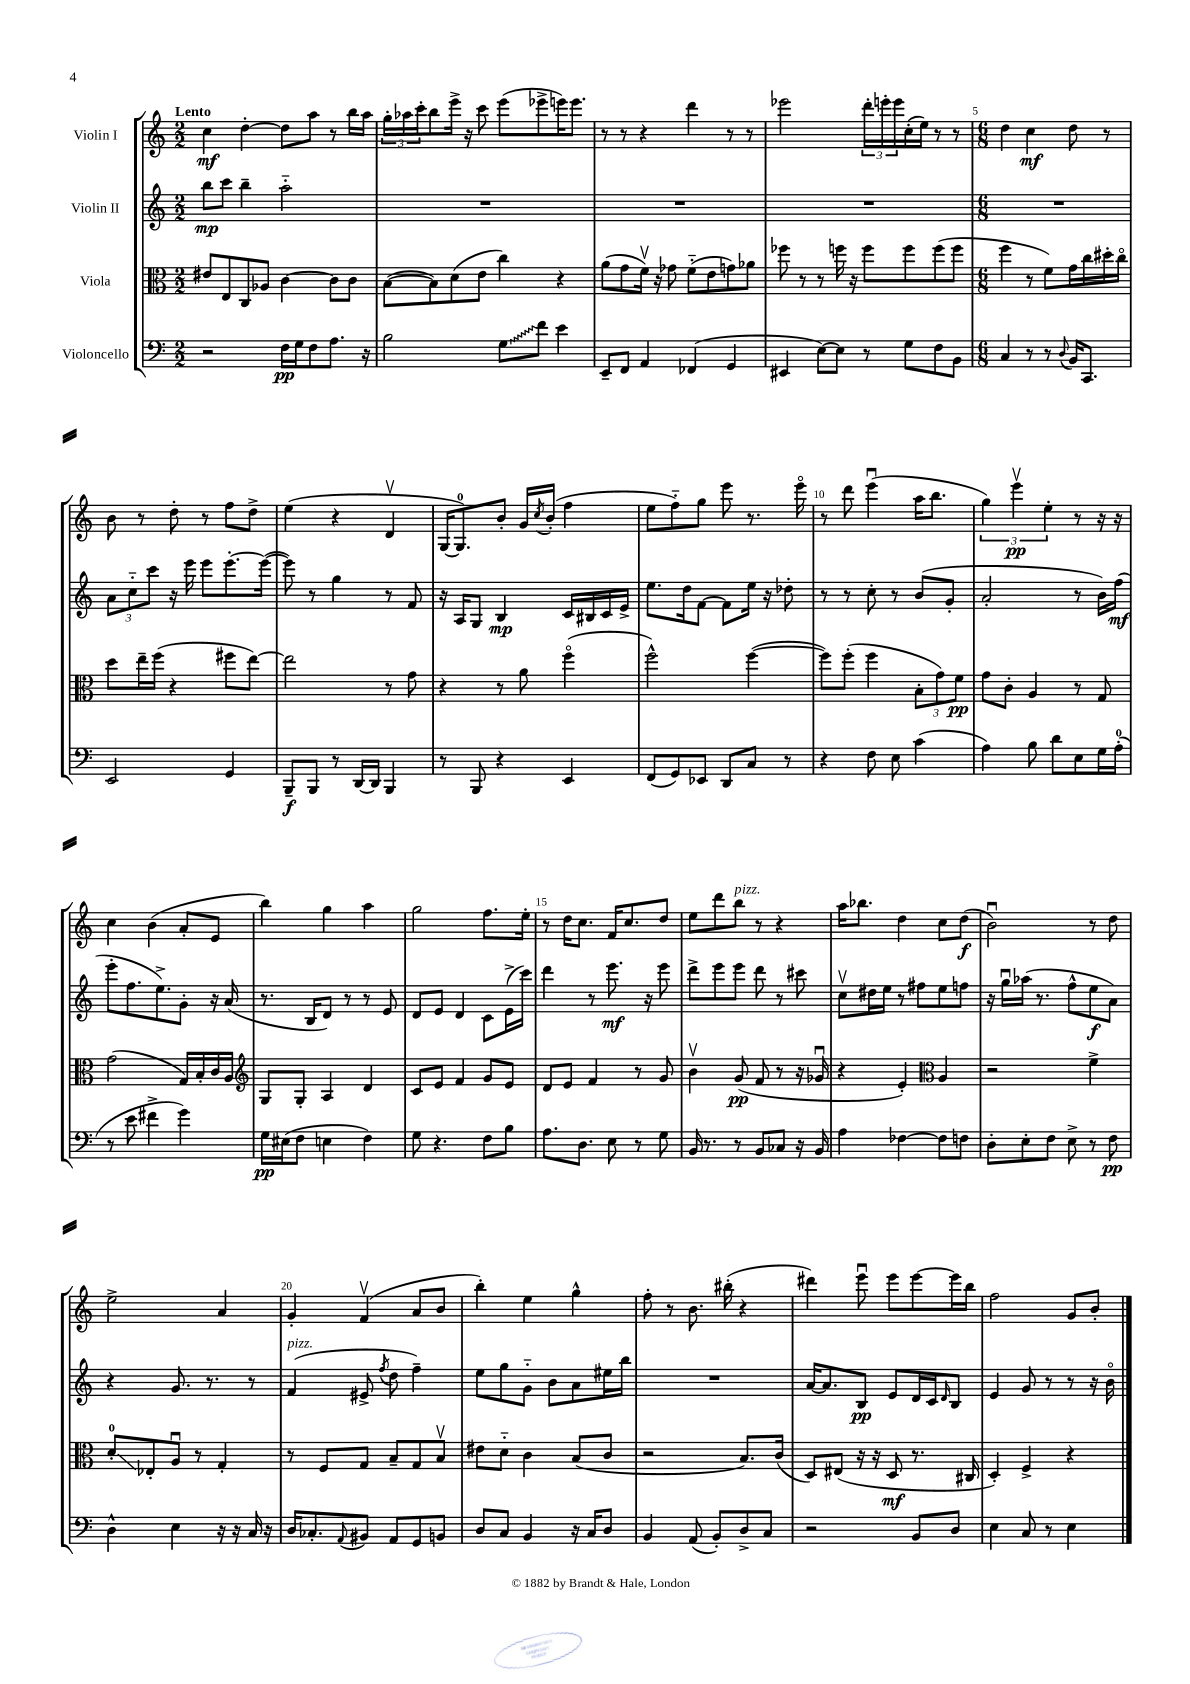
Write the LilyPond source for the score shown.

<<
\new StaffGroup <<
\new Staff = "s0" \with { instrumentName = "Violin I" } {
    \clef treble \key c \major \numericTimeSignature \time 2/2 \tempo "Lento"
    c''4\mf d''4~-. d''8 a''8 r8 b''16 a''16 |
    \tuplet 3/2 { g''16-. aes''16 c'''16-. } b''8 e'''16-> r16 c'''8 e'''8( ees'''8-> e'''16) e'''8. |
    r8 r8 r4 d'''4 r8 r8 |
    ees'''2 \tuplet 3/2 { d'''16-. e'''16-. e'''16 } c''16-.( e''16) r8 r8 |
    \numericTimeSignature \time 6/8 d''4 c''4\mf d''8 r8 |
    b'8 r8 d''8-. r8 f''8 d''8-> |
    e''4( r4 d'4\upbow |
    g16~ g8.-0) b'8-. g'16 \acciaccatura { c''8 } b'16-.( f''4 |
    e''8 f''8-_) g''8 e'''8 r8. e'''16\flageolet |
    r8 d'''8 e'''4\downbow( a''16 b''8. |
    \tuplet 3/2 { g''4) e'''4\upbow\pp e''4-. } r8 r16 r16 |
    c''4 b'4( a'8-. e'8 |
    b''4) g''4 a''4 |
    g''2 f''8. e''16-. |
    r8 d''16 c''8. f'16 c''8. d''8 |
    e''8 d'''8 b''8^\markup { \italic "pizz." } r8 r4 |
    a''16 bes''8. d''4 c''8 d''8\f( |
    b'2\downbow) r8 d''8 |
    e''2-> a'4 |
    g'4-. f'4\upbow( a'8 b'8 |
    b''4-.) e''4 g''4-^ |
    f''8-. r8 b'8. bis''16-.( r4 |
    dis'''4) e'''8\downbow e'''8 e'''8~ e'''16 b''16 |
    f''2 g'8 b'8-. \bar "|." |
}
\new Staff = "s1" \with { instrumentName = "Violin II" } {
    \clef treble \key c \major \numericTimeSignature \time 2/2
    b''8\mp c'''8 b''4-- a''2-_ |
    R1 |
    R1 |
    R1 |
    \numericTimeSignature \time 6/8 R2. |
    \tuplet 3/2 { a'8 c''8-_ c'''8 } r16 e'''16 e'''8 e'''8.~-. e'''16~( |
    e'''8) r8 g''4 r8 f'8 |
    r16 a16 g8 b4\mp c'16 bis16 c'16 e'16-> |
    e''8. d''16 f'8~ f'8 e''16 r16 des''8-. |
    r8 r8 c''8-. r8 b'8( g'8-. |
    a'2-. r8 b'16) f''16\mf( |
    e'''8-. f''8. e''8.->) g'8-. r16 a'16( |
    r8. b16 d'8) r8 r8 e'8 |
    d'8 e'8 d'4 c'8 e'16->( c'''16) |
    d'''4 r8 e'''8.\mf r16 e'''8 |
    d'''8-> e'''8 e'''8 d'''8 r8 cis'''8 |
    c''8\upbow dis''16 e''16 r8 fis''8 e''8 f''8 |
    r16 g''16\downbow aes''16( r8. f''8-^ e''8\f a'8) |
    r4 g'8. r8. r8 |
    f'4^\markup { \italic "pizz." }( eis'8-> \acciaccatura { f''8 } d''8 f''4--) |
    e''8 g''8 g'8-_ b'8 a'8 eis''16 b''16 |
    R2. |
    a'16~ a'8. b8\pp e'8 d'16 c'16 \grace { d'16 } b8 |
    e'4 g'8 r8 r8 r16 b'16\flageolet \bar "|." |
}
\new Staff = "s2" \with { instrumentName = "Viola" } {
    \clef alto \key c \major \numericTimeSignature \time 2/2
    eis'8 e8 c8 aes8 c'4~ c'8 c'8 |
    b8~( b8) d'8( e'8 c''4) r4 |
    a'8( g'8 f'16\upbow) r16 ges'8 f'8-_( e'8 g'8) aes'8 |
    fes''8 r8 r8 f''16 r16 f''8 f''8 f''8( f''8 |
    \numericTimeSignature \time 6/8 f''4 r8 f'8) g'16 c''16 dis''16-. c''16\flageolet |
    d''8 e''16-- f''16( r4 fis''8 e''8~) |
    e''2 r8 g'8 |
    r4 r8 a'8 f''4\flageolet( |
    f''2-^) f''4~( |
    f''8) f''8-.( f''4 \tuplet 3/2 { b8-. g'8) f'8\pp } |
    g'8 c'8-. a4 r8 g8 |
    g'2( g16) b16-. c'16 a16 |
    \clef treble g8 g8-. a4 d'4 |
    c'8 e'8 f'4 g'8 e'8 |
    d'8 e'8 f'4 r8 g'8 |
    b'4\upbow g'8\pp( f'8 r8 r16 ges'16\downbow |
    r4 e'4-.) \clef alto a4 |
    r2 f'4-> |
    d'8-0-.\glissando ees8-. a8\downbow r8 g4-. |
    r8 f8 g8 b8-- g8 b8\upbow |
    eis'8 d'8-_ c'4 b8( c'8 |
    r2 b8.) c'16( |
    d8) eis8( r16 r16 d8\mf r8. cis16 |
    d4-.) f4-> r4 \bar "|." |
}
\new Staff = "s3" \with { instrumentName = "Violoncello" } {
    \clef bass \key c \major \numericTimeSignature \time 2/2
    r2 f16\pp g16 f8 a8. r16 |
    b2 \once \override Glissando.style = #'zigzag g8\glissando f'8 e'4 |
    e,8-- f,8 a,4 fes,4( g,4 |
    eis,4 e8~) e8 r8 g8 f8 b,8 |
    \numericTimeSignature \time 6/8 c4 r8 r8 \appoggiatura { d8 } b,16 c,8. |
    e,2 g,4 |
    b,,8--\f b,,8 r8 d,16~ d,16 b,,4 |
    r8 b,,8 r4 e,4 |
    f,8( g,8) ees,8 d,8 c8 r8 |
    r4 f8 e8 c'4( |
    a4) b8 d'8 e8 g16 a16-0-.( |
    r8 e'8 fis'4-> g'4) |
    g16\pp eis16( f8 e4 f4) |
    g8 r4. f8 b8 |
    a8. d8. e8 r8 g8 |
    b,16 r8. r8 b,8 ces8 r16 b,16 |
    a4 fes4~ fes8 f8 |
    d8-. e8-. f8 e8-> r8 f8\pp |
    d4-^ e4 r16 r16 c16 r16 |
    d16 ces8.-. \appoggiatura { a,8 } bis,8 a,8 g,8 b,8 |
    d8 c8 b,4 r16 c16 d8 |
    b,4 a,8( b,8-.) d8-> c8 |
    r2 b,8 d8 |
    e4 c8 r8 e4 \bar "|." |
}
>>
>>
\layout { \context { \Score \override BarNumber.break-visibility = ##(#f #t #t) barNumberVisibility = #(every-nth-bar-number-visible 5) } }
